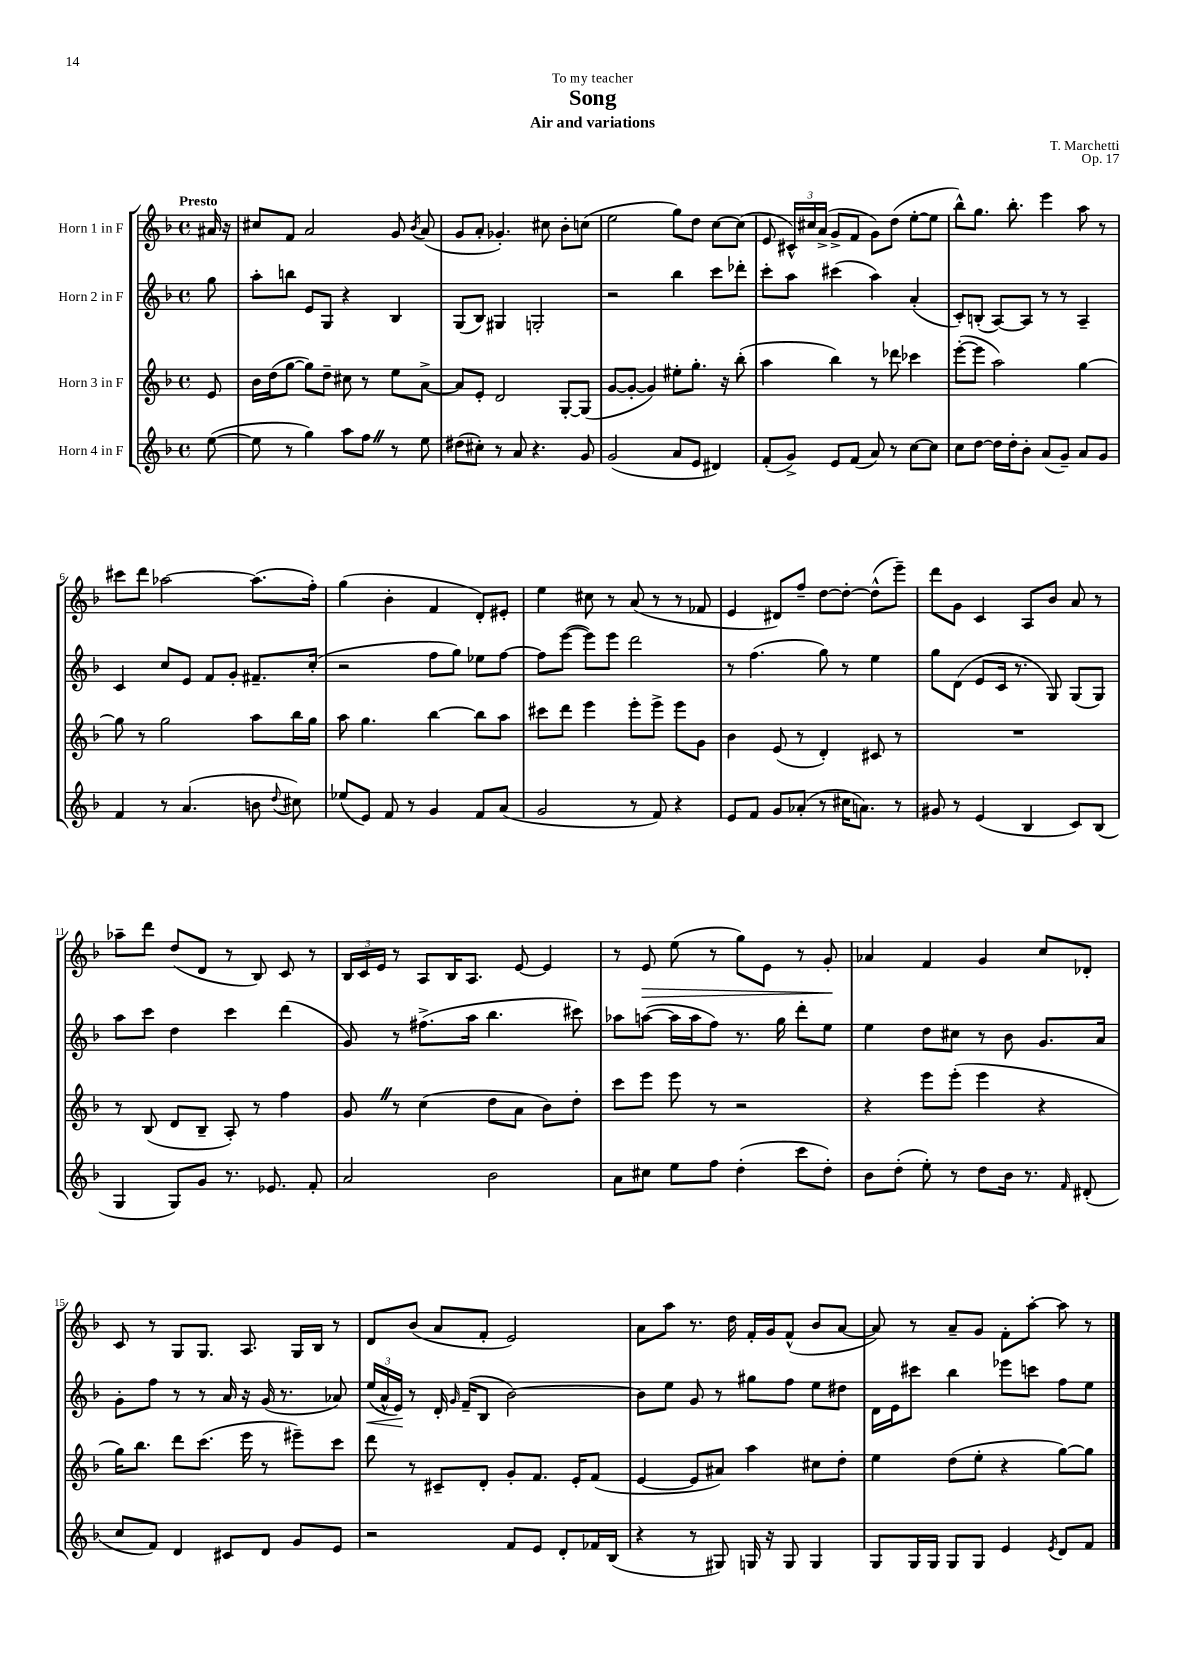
\header { title = "Song" composer = "T. Marchetti" subtitle = "Air and variations" dedication = "To my teacher" opus = "Op. 17" }
<<
\new StaffGroup <<
\new Staff = "s0" \with { instrumentName = "Horn 1 in F" } {
    \clef treble \key f \major \defaultTimeSignature \time 4/4 \partial 8 \tempo "Presto"
    \autoBeamOff ais'16 r16 |
    cis''8[ f'8] a'2 g'8 \acciaccatura { bes'8 } a'8( |
    g'8[ a'8]-. ges'4.-.) cis''8 bes'8[-. c''8]( |
    e''2 g''8[) d''8] c''8[~ c''8]( |
    e'8 \tuplet 3/2 { cis'16[-^) cis''16 a'16]->( } g'8[-> f'8] g'8[) d''8]( e''8[~-. e''8] |
    bes''8[-^) g''8.] bes''8.-. e'''4 a''8 r8 |
    cis'''8[ d'''8] aes''2~ aes''8.[( f''16]-.) |
    g''4( bes'4-. f'4 d'8[-.) eis'8]-. |
    e''4 cis''8 r8 a'8( r8 r8 fes'8 |
    e'4 dis'8[) f''8]-- d''8[~ d''8]~-. d''8[-^( e'''8]--) |
    d'''8[ g'8] c'4 a8[ bes'8] a'8 r8 |
    aes''8[-- d'''8] d''8[( d'8] r8 bes8) c'8 r8 |
    \tuplet 3/2 { bes16[ c'16 e'16] } r8 a8[ bes16 a8.] e'8~ e'4 |
    r8 e'8\> e''8( r8 g''8[) e'8] r8 g'8-.\! |
    aes'4 f'4 g'4 c''8[ des'8]-. |
    c'8 r8 g8[ g8.] a8. g16[ bes16] r8 |
    d'8[ bes'8]( a'8[ f'8]-. e'2) |
    a'8[ a''8] r8. d''16 f'16[-. g'16 f'8]-^( bes'8[ a'8]~ |
    a'8) r8 a'8[-- g'8] f'8[-. a''8]~-. a''8 r8 \bar "|." |
}
\new Staff = "s1" \with { instrumentName = "Horn 2 in F" } {
    \clef treble \key f \major \defaultTimeSignature \time 4/4 \partial 8
    \autoBeamOff g''8 |
    a''8[-. b''8] e'8[ g8] r4 bes4 |
    g8[( bes8]) gis4 g2-. |
    r2 bes''4 c'''8[ des'''8]-. |
    c'''8[-. a''8] cis'''4( a''4) a'4-.( |
    c'8[-.) b8]-.( a8[~) a8] r8 r8 a4-- |
    c'4 c''8[ e'8] f'8[ g'8]-. fis'8.[-- c''16]-.( |
    r2 f''8[ g''8]) ees''8[ f''8]~ |
    f''8[ e'''8]~( e'''8[) e'''8] d'''2 |
    r8 f''4.( g''8) r8 e''4 |
    g''8[ d'8]( e'8[ c'16] r8. g8) g8[( g8]) |
    a''8[ c'''8] d''4 c'''4 d'''4( |
    g'8) r8 fis''8.[->( a''16] bes''4. cis'''8) |
    aes''8[ a''8]~( a''16[ a''16 f''8]) r8. g''16 d'''8[-. e''8] |
    e''4 d''8[ cis''8] r8 bes'8 g'8.[ a'16] |
    g'8[-. f''8] r8 r8 a'16 r16 g'16( r8. aes'8) |
    \tuplet 3/2 { e''16[\<( a'16-^ e'16]\!) } r8 d'16-. \grace { g'16 } f'16[--( bes8] bes'2~) |
    bes'8[ e''8] g'8 r8 gis''8[ f''8] e''8[ dis''8] |
    d'16[ e'16 cis'''8] bes''4 ees'''8[ c'''8] f''8[ e''8] \bar "|." |
}
\new Staff = "s2" \with { instrumentName = "Horn 3 in F" } {
    \clef treble \key f \major \defaultTimeSignature \time 4/4 \partial 8
    \autoBeamOff e'8 |
    bes'16[ d''16( g''8]~ g''8[) d''8]-- cis''8 r8 e''8[ a'8]~-> |
    a'8[ e'8]-. d'2 g8[~-. g8]( |
    g'8[~ g'8]~-. g'4) eis''8[-. g''8.]-. r16 bes''8-.( |
    a''4 bes''4) r8 des'''8 ces'''4 |
    e'''8[~-.( e'''8] a''2) g''4~ |
    g''8 r8 g''2 a''8[ bes''16 g''16] |
    a''8 g''4. bes''4~ bes''8[ a''8] |
    cis'''8[ d'''8] e'''4 e'''8[-. e'''8]-> e'''8[ g'8] |
    bes'4 e'8( r8 d'4-.) cis'8 r8 |
    R1 |
    r8 bes8( d'8[ bes8]-- a8-.) r8 f''4 |
    g'8 \once \override BreathingSign.text = \markup { \musicglyph "scripts.caesura.straight" } \breathe r8 c''4( d''8[ a'8] bes'8[) d''8]-. |
    c'''8[ e'''8] e'''8 r8 r2 |
    r4 e'''8[ e'''8]-.( e'''4 r4 |
    g''16[) bes''8.] d'''8[ c'''8.]( e'''16 r8 eis'''8[--) c'''8] |
    d'''8 r8 cis'8[-- d'8]-. g'8[-. f'8.] e'16[-. f'8]( |
    e'4~ e'8[ ais'8]) a''4 cis''8[ d''8]-. |
    e''4 d''8[( e''8]-. r4 g''8[~) g''8] \bar "|." |
}
\new Staff = "s3" \with { instrumentName = "Horn 4 in F" } {
    \clef treble \key f \major \defaultTimeSignature \time 4/4 \partial 8
    \autoBeamOff e''8~( |
    e''8 r8 g''4) a''8[ f''8] \once \override BreathingSign.text = \markup { \musicglyph "scripts.caesura.straight" } \breathe r8 e''8 |
    dis''8[( cis''8]-.) r8 a'8 r4. g'8 |
    g'2( a'8[ e'8] dis'4) |
    f'8[-.( g'8]->) e'8[ f'8]( a'8) r8 c''8[~ c''8] |
    c''8[ d''8]~ d''16[ d''16-. bes'8]-. a'8[( g'8]--) a'8[ g'8] |
    f'4 r8 a'4.( b'8 \appoggiatura { d''8 } cis''8) |
    ees''8[( e'8]) f'8 r8 g'4 f'8[ a'8]( |
    g'2 r8 f'8) r4 |
    e'8[ f'8] g'8[ aes'8]-.( r8 cis''16[ a'8.]) r8 |
    gis'8 r8 e'4( bes4 c'8[) bes8]( |
    g4 g8[) g'8] r8. ees'8. f'8-. |
    a'2 bes'2 |
    a'8[ cis''8] e''8[ f''8] d''4-.( c'''8[ d''8]-.) |
    bes'8[ d''8]-.( e''8-.) r8 d''8[ bes'16] r8. \grace { f'16 } dis'8-.( |
    c''8[ f'8]) d'4 cis'8[ d'8] g'8[ e'8] |
    r2 f'8[ e'8] d'8[-. fes'16 bes16]( |
    r4 r8 gis8) g16 r16 g8 g4 |
    g8[ g16 g16] g8[ g8] e'4 \acciaccatura { e'8 } d'8[ f'8] \bar "|." |
}
>>
>>
